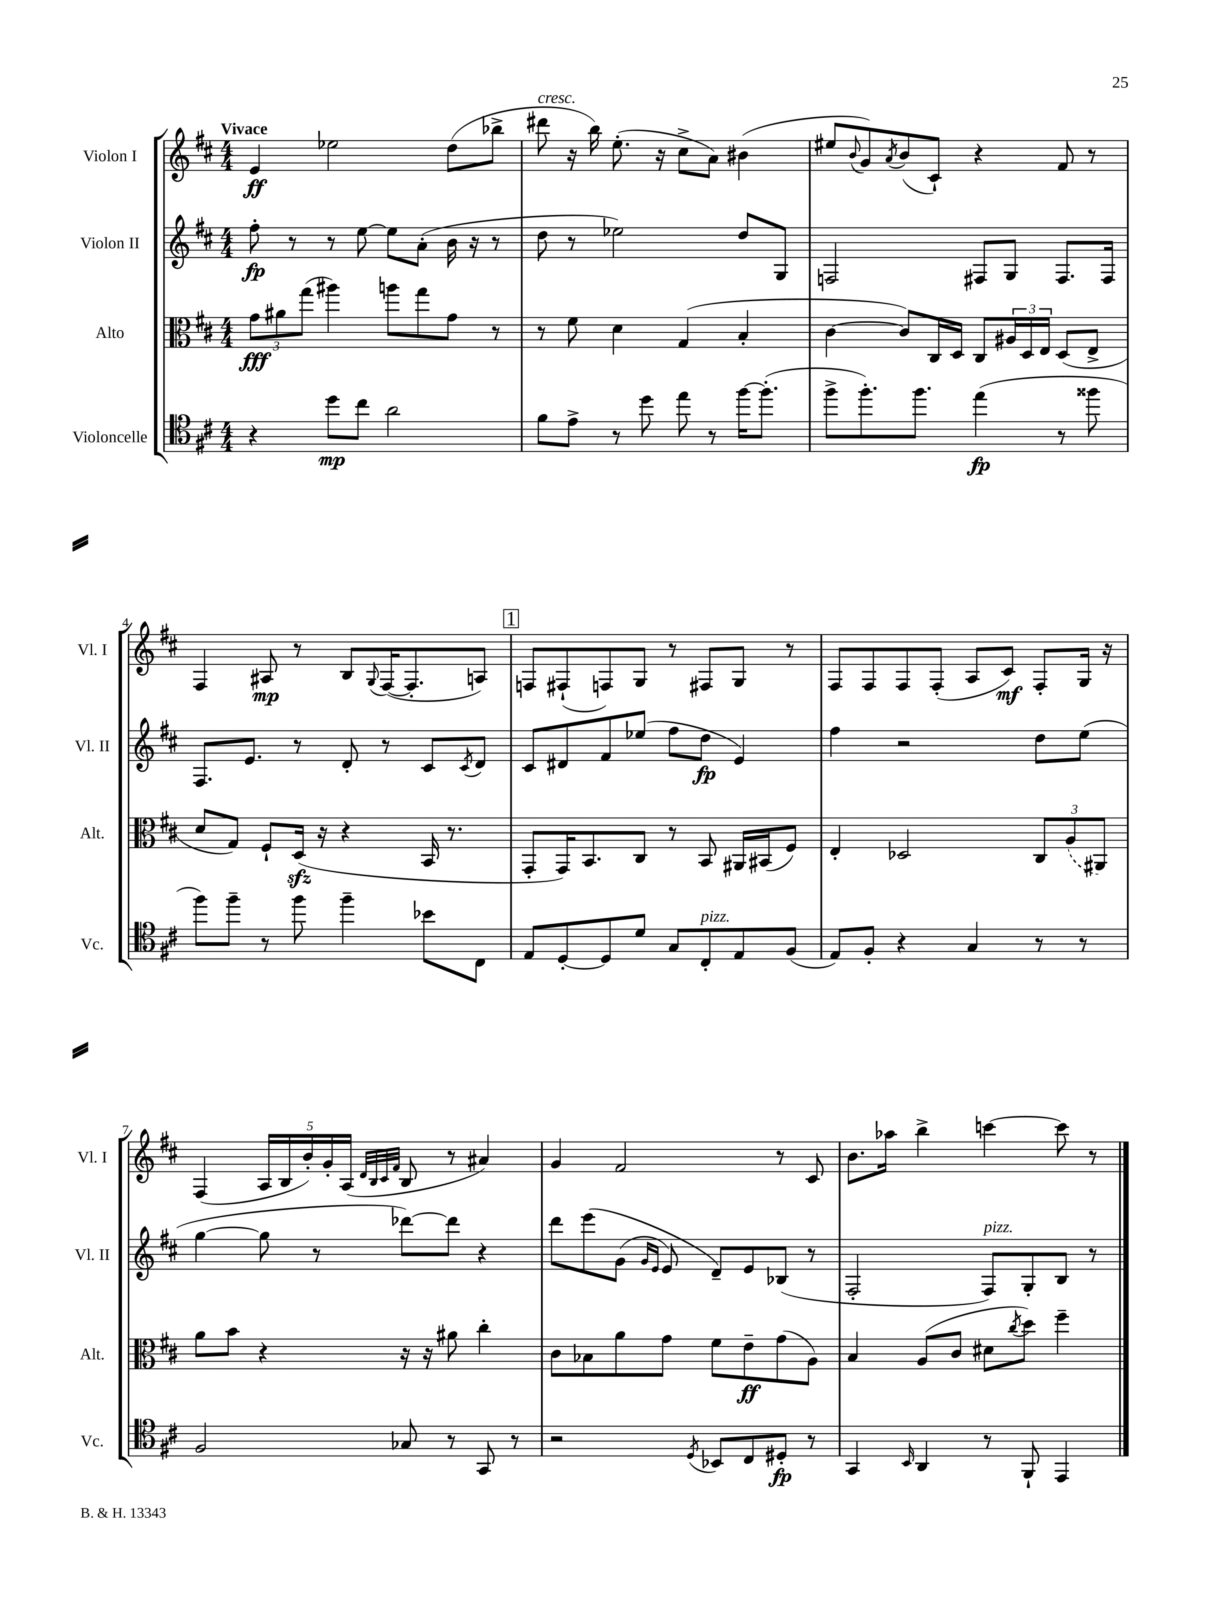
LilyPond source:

<<
\new StaffGroup <<
\new Staff = "s0" \with { instrumentName = "Violon I" shortInstrumentName = "Vl. I" } {
    \clef treble \key d \major \numericTimeSignature \time 4/4 \tempo "Vivace"
    e'4\ff ees''2 d''8( bes''8-> |
    dis'''8^\markup { \italic "cresc." } r16 b''16) e''8.-.( r16 cis''8-> a'8) bis'4( |
    eis''8 \appoggiatura { b'8 } g'8) \acciaccatura { a'8 } b'8( cis'8-!) r4 fis'8 r8 |
    fis4 ais8\mp r8 b8 \appoggiatura { g8 } fis16~( fis8.-. a8) |
    \mark \markup { \box "1" } f8 fis8-!( f8) g8 r8 fis8 g8 r8 |
    fis8 fis8 fis8 fis8-.( a8 cis'8\mf) fis8-. g16 r16 |
    fis4( \tuplet 5/4 { a16 b16 b'16-.) g'16-. a16( } \grace { d'32 b32 cis'32 fis'32 } b8 r8 ais'4) |
    g'4 fis'2 r8 cis'8 |
    b'8. aes''16 b''4-> c'''4~ c'''8 r8 \bar "|." |
}
\new Staff = "s1" \with { instrumentName = "Violon II" shortInstrumentName = "Vl. II" } {
    \clef treble \key d \major \numericTimeSignature \time 4/4
    fis''8-.\fp r8 r8 e''8~ e''8 a'8-.( b'16 r16 r8 |
    d''8 r8 ees''2) d''8 g8 |
    f2 fis8 g8 fis8. fis16 |
    fis8. e'8. r8 d'8-. r8 cis'8 \acciaccatura { cis'8 } d'8 |
    \mark \markup { \box "1" } cis'8 dis'8 fis'8 ees''8( fis''8 d''8\fp e'4) |
    fis''4 r2 d''8 e''8( |
    g''4~ g''8 r8 des'''8~) des'''8 r4 |
    d'''8 e'''8\( g'8( \grace { g'16 e'16 } e'8) d'8--\) e'8 bes8( r8 |
    fis2-. fis8^\markup { \italic "pizz." }) g8-. b8 r8 \bar "|." |
}
\new Staff = "s2" \with { instrumentName = "Alto" shortInstrumentName = "Alt." } {
    \clef alto \key d \major \numericTimeSignature \time 4/4
    \tuplet 3/2 { g'8\fff ais'8 g''8( } ais''4) a''8 g''8 g'8 r8 |
    r8 fis'8 d'4 g4( b4-. |
    cis'4~ cis'8) cis16 d16 cis8 \tuplet 3/2 { ais16 d16 e16 } d8( e8-> |
    d'8 g8) fis8-! d16\sfz( r16 r4 b,16 r8. |
    \mark \markup { \box "1" } g,8-. g,16) b,8. cis8 r8 b,8 ais,16 bis,16( fis8) |
    e4-. des2 \tuplet 3/2 { cis8 \once \slurDashed a8( ais,8) } |
    a'8 b'8 r4 r16 r16 ais'8 cis''4-. |
    cis'8 bes8 a'8 g'8 fis'8 e'8--\ff g'8( a8) |
    b4 a8( cis'8 dis'8 \acciaccatura { cis''8 } d''8) fis''4-- \bar "|." |
}
\new Staff = "s3" \with { instrumentName = "Violoncelle" shortInstrumentName = "Vc." } {
    \clef tenor \key d \major \numericTimeSignature \time 4/4
    r4 d''8\mp cis''8 a'2 |
    fis'8 e'8-> r8 d''8 e''8 r8 fis''16~ fis''8.-.( |
    fis''8-> fis''8.-.) fis''8. e''4\fp( r8 fisis''8 |
    fis''8) fis''8-- r8 fis''8 fis''4-- bes'8 cis8 |
    \mark \markup { \box "1" } e8 d8~-. d8 d'8 g8 cis8-.^\markup { \italic "pizz." } e8 fis8( |
    e8) fis8-. r4 g4 r8 r8 |
    fis2 ges8 r8 g,8 r8 |
    r2 \acciaccatura { d8 } bes,8 cis8 dis8-.\fp r8 |
    g,4 \grace { b,16 } a,4 r8 fis,8-! e,4 \bar "|." |
}
>>
>>
